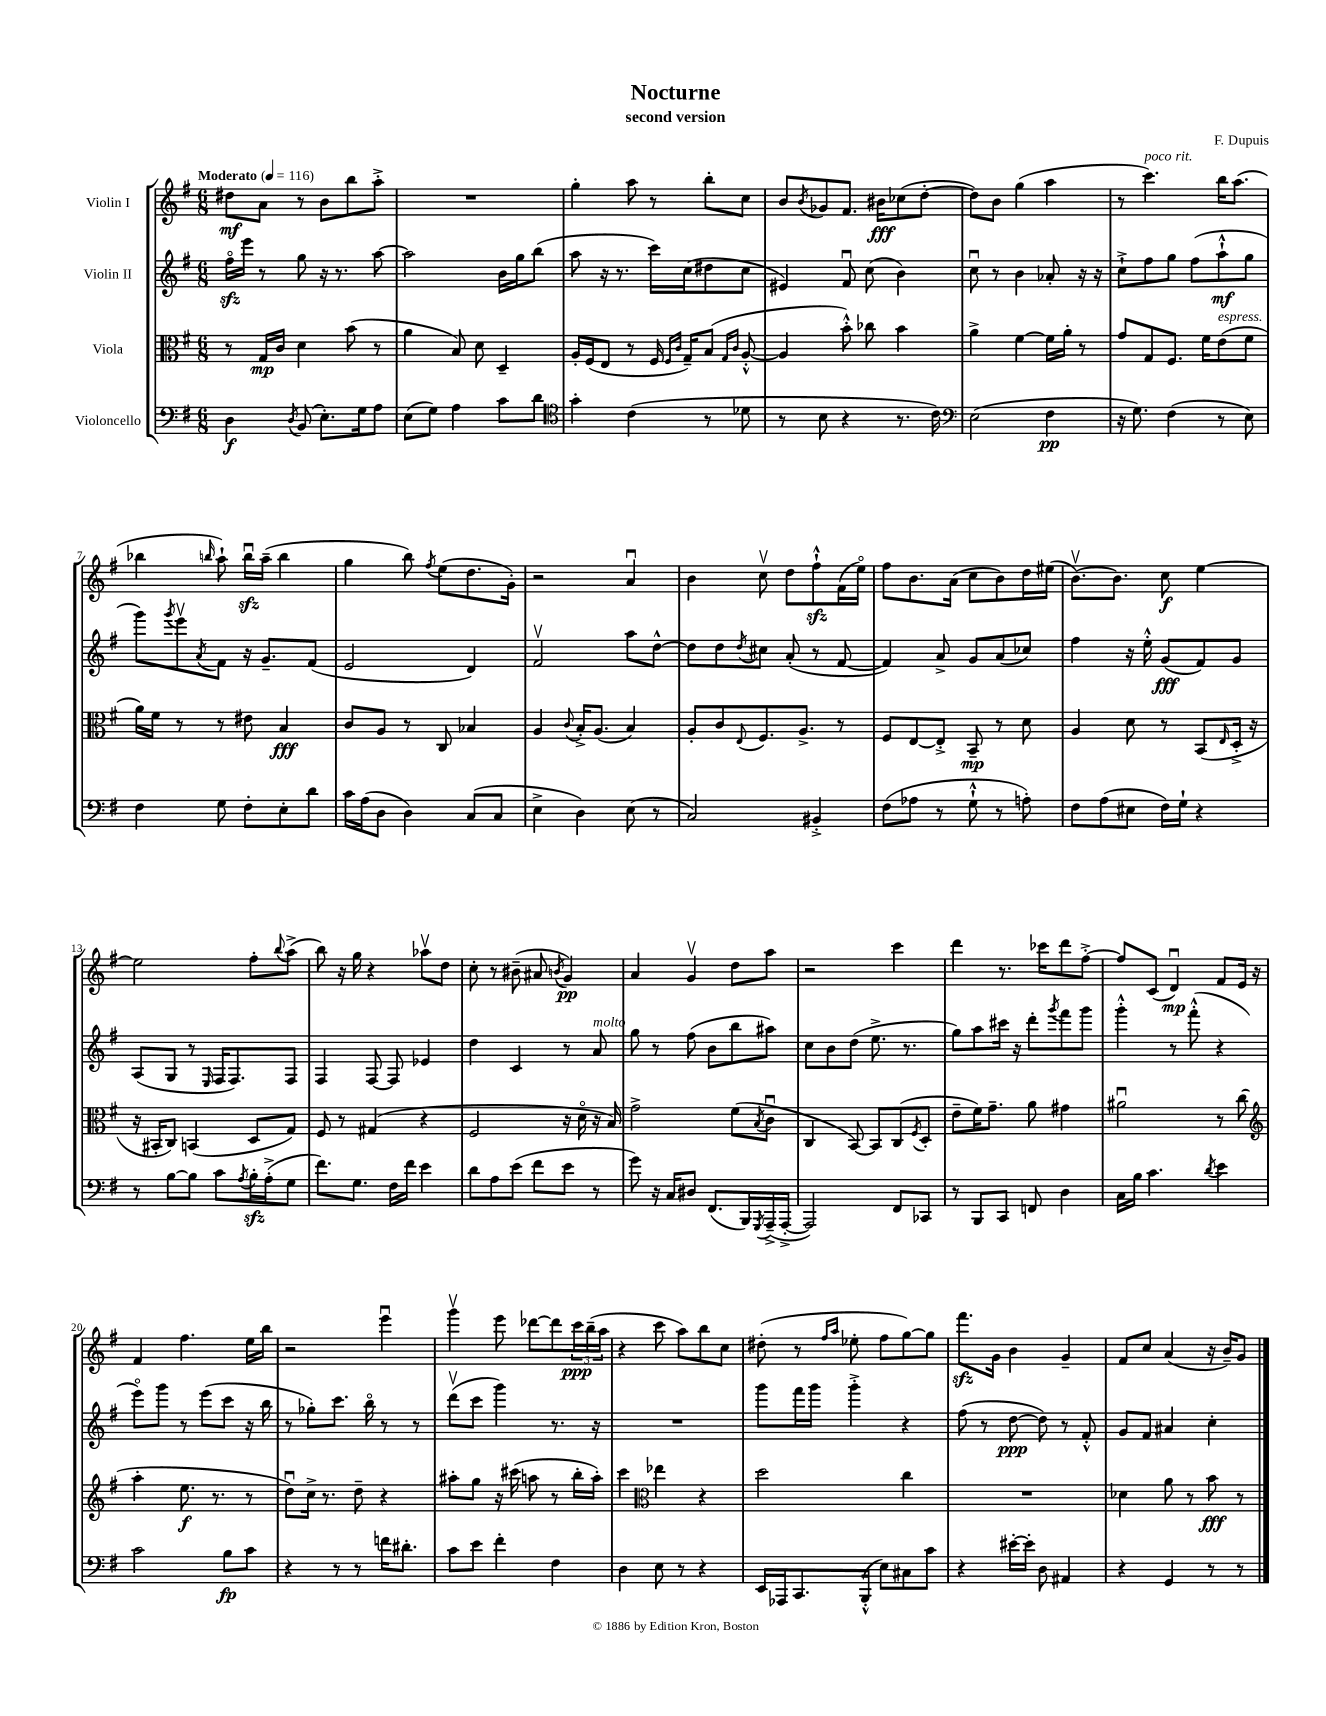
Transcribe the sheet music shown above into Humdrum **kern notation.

**kern	**dynam	**kern	**dynam	**kern	**dynam	**kern	**dynam
*part4	*part4	*part3	*part3	*part2	*part2	*part1	*part1
*staff4	*staff4	*staff3	*staff3	*staff2	*staff2	*staff1	*staff1
*I"Violoncello	*	*I"Viola	*	*I"Violin II	*	*I"Violin I	*
*clefF4	*	*clefC3	*	*clefG2	*	*clefG2	*
*k[f#]	*	*k[f#]	*	*k[f#]	*	*k[f#]	*
*M6/8	*	*M6/8	*	*M6/8	*	*M6/8	*
*MM116	*	*MM116	*	*MM116	*	*MM116	*
=1	=1	=1	=1	=1	=1	=1	=1
!	!	!	!	!	!	!LO:TX:a:B:t=Moderato	!
4D\	f	8r	.	16ff#zz\LL	.	8dd#X\L	mf
.	.	.	.	16eee\JJ	.	.	.
.	.	16G/LL	mp	8r	.	8a\J	.
.	.	16c/JJ	.	.	.	.	.
8qD/	.	.	.	.	.	.	.
(8BB/	.	4d\	.	8gg\	.	8r	.
8.E'\L)	.	.	.	16r	.	8b\L	.
.	.	.	.	8.r	.	.	.
.	.	(8b\	.	.	.	8bb\	.
16G\k	.	.	.	.	.	.	.
8A\J	.	8r	.	[8aa\	.	8aa'^\J	.
=2	=2	=2	=2	=2	=2	=2	=2
(8E\L	.	4a\	.	2aa\]	.	2.r	.
8G\J)	.	.	.	.	.	.	.
4A\	.	8B/)	.	.	.	.	.
.	.	8d\	.	.	.	.	.
8c\L	.	4D~/	.	16b\LL	.	.	.
.	.	.	.	16gg\J	.	.	.
8d\J	.	.	.	(8bb\J	.	.	.
=3	=3	=3	=3	=3	=3	=3	=3
*clefC4	*	*	*	*	*	*	*
4g'\	.	16A'/LL	.	8aa\	.	4gg'\	.
.	.	(16F#/J	.	.	.	.	.
.	.	8E/J	.	16r	.	.	.
.	.	.	.	8.r	.	.	.
(4c\	.	8r	.	.	.	8aa\	.
.	.	16F#/	.	16ccc\LL)	.	8r	.
.	.	16qqF#/LL	.	.	.	.	.
.	.	16qqc/JJ	.	.	.	.	.
.	.	16G~/KL)	.	(16cc\J	.	.	.
8r	.	(8B/J	.	8dd#X\	.	8bb'\L	.
.	.	16qqG/LL	.	.	.	.	.
.	.	16qqc/JJ	.	.	.	.	.
8d-X\	.	[8A'^^/	.	8cc\J	.	8cc\J	.
=4	=4	=4	=4	=4	=4	=4	=4
8r	.	4A/]	.	4e#X/)	.	8b/L	.
.	.	.	.	.	.	8qb/	.
8B\	.	.	.	.	.	8g-X/	.
4r	.	8b'^^\)	.	8f#u/	.	8.f#/J	.
.	.	8cc-X\	.	(8cc\	.	.	.
.	.	.	.	.	.	16b#X\KL	fff
8.r	.	4b\	.	4b\)	.	(8cc-X\	.
.	.	.	.	.	.	[8dd'\J	.
16c\)	.	.	.	.	.	.	.
=5	=5	=5	=5	=5	=5	=5	=5
*clefF4	*	*	*	*	*	*	*
(2E\	.	4a^\	.	8ccu\	.	8dd\L])	.
.	.	.	.	8r	.	8b\J	.
.	.	[4f#\	.	4b\	.	(4gg\	.
4F#\	pp	16f#\LL]	.	8a-X'/	.	4aa\	.
.	.	16a'\JJ	.	.	.	.	.
.	.	8r	.	16r	.	.	.
.	.	.	.	16r	.	.	.
=6	=6	=6	=6	=6	=6	=6	=6
16r	.	8g/L	.	8cc`^\L	.	8r	.
8.G\)	.	.	.	.	.	.	.
!	!	!	!	!	!	!LO:TX:a:i:t=poco rit.	!
.	.	8G/	.	8ff#\	.	4.ccc\)	.
(4F#\	.	8.F#/J	.	8gg\J	.	.	.
.	.	.	.	(8ff#\L	.	.	.
.	.	16f#\KL	.	.	.	.	.
!	!	!LO:TX:a:i:t=espress.	!	!	!	!	!
8r	.	(8e\	.	8aa`^^\	mf	16bb\KL	.
.	.	.	.	.	.	(8.aa\J	.
8E\)	.	8f#\J	.	8gg\J	.	.	.
!!LO:LB:g=z
=7	=7	=7	=7	=7	=7	=7	=7
4F#\	.	16a\LL)	.	8ggg\L)	.	4bb-X\	.
.	.	16f#\JJ	.	.	.	.	.
.	.	.	.	8qggg/	.	.	.
.	.	8r	.	8eeev\	.	.	.
.	.	.	.	8qa/	.	16qqbbn/	.
8G\	.	8r	.	8f#\J	.	8aa`\)	.
8F#'\L	.	8e#X\	.	16r	.	16bbzzu\LL	.
.	.	.	.	8.g~/L	.	(16aa~\JJ	.
8E'\	.	4B/	fff	.	.	4bb\	.
8d\J	.	.	.	(8f#/J	.	.	.
=8	=8	=8	=8	=8	=8	=8	=8
16c\LL	.	8c/L	.	2e/	.	4gg\	.
(16A\J	.	.	.	.	.	.	.
8D\J	.	8A/J	.	.	.	.	.
4D\)	.	8r	.	.	.	8bb\)	.
.	.	.	.	.	.	8qff#/	.
.	.	8C/	.	.	.	(8ee\L	.
(8C/L	.	4B-X/	.	4d/)	.	8.dd\	.
8C/J	.	.	.	.	.	.	.
.	.	.	.	.	.	16g'\Jk)	.
=9	=9	=9	=9	=9	=9	=9	=9
4E^\	.	4A/	.	2f#v/	.	2r	.
.	.	8qqc/	.	.	.	.	.
4D\)	.	16B'^/KL	.	.	.	.	.
.	.	(8.A/J	.	.	.	.	.
(8E\	.	4B/)	.	8aa\L	.	4au/	.
8r	.	.	.	[8dd^^\J	.	.	.
=10	=10	=10	=10	=10	=10	=10	=10
2C/)	.	8A'/L	.	8dd\L]	.	4b\	.
.	.	8c/	.	8dd\	.	.	.
.	.	8qqE/	.	8qdd/	.	.	.
.	.	8.F#/	.	8cc#X\J	.	8ccv\	.
.	.	.	.	(8a'/	.	8dd\L	.
.	.	8.A^/J	.	.	.	.	.
4BB#X'^/	.	.	.	8r	.	8ff#zz`^^\	.
.	.	8r	.	[8f#/	.	(16f#\L	.
.	.	.	.	.	.	16ee\JJ)	.
=11	=11	=11	=11	=11	=11	=11	=11
(8F#\L	.	8F#/L	.	4f#/])	.	8ff#\L	.
8A-X\J	.	[8E/	.	.	.	8.b\	.
8r	.	8E'^/J]	.	8a^/	.	.	.
.	.	.	.	.	.	(16a\Jk	.
8G`^^\	.	8BB~/	mp	8g/L	.	8cc\L	.
8r	.	8r	.	(8a/	.	8b\)	.
8An'\)	.	8d\	.	8cc-X/J)	.	16dd\L	.
.	.	.	.	.	.	(16ee#X\JJ	.
=12	=12	=12	=12	=12	=12	=12	=12
8F#\L	.	4A/	.	4ff#\	.	[8.bv\L)	.
(8A\	.	.	.	.	.	.	.
.	.	.	.	.	.	8.b\J]	.
8E#X\J	.	8d\	.	16r	.	.	.
.	.	.	.	16ee'^^\	.	.	.
16F#\LL)	.	8r	.	(8g/L	fff	8cc\	f
16G`\JJ	.	.	.	.	.	.	.
4r	.	(8BB/L	.	8f#/)	.	[4ee\	.
.	.	16qqE/	.	.	.	.	.
.	.	16D'^/Jk	.	8g/J	.	.	.
.	.	16r	.	.	.	.	.
!!LO:LB:g=z
=13	=13	=13	=13	=13	=13	=13	=13
8r	.	16r	.	(8A/L	.	2ee\]	.
.	.	16BB#X'/KL	.	.	.	.	.
[8B\L	.	8C/J)	.	8G/J	.	.	.
8B\J]	.	(4BBn/	.	8r	.	.	.
.	.	.	.	16qqE/	.	.	.
8c\L	.	.	.	16F#/KL	.	.	.
.	.	.	.	8.F#/)	.	.	.
8qA/	.	.	.	.	.	.	.
16Bzz'\L	.	8D/L	.	.	.	8ff#'\L	.
(16A'^\J	.	.	.	.	.	.	.
.	.	.	.	.	.	8qqbb/	.
8G\J	.	8G/J)	.	8F#/J	.	(8aa^\J	.
=14	=14	=14	=14	=14	=14	=14	=14
8.f#\L)	.	8F#/	.	4F#/	.	8bb\)	.
.	.	8r	.	.	.	16r	.
8.G\J	.	.	.	.	.	16gg\	.
.	.	(4G#X/	.	[8F#/	.	4r	.
16F#\LL	.	.	.	8F#/]	.	.	.
16f#\JJ	.	.	.	.	.	.	.
4e\	.	4r	.	4e-X/	.	8aa-Xv\L	.
.	.	.	.	.	.	8dd\J	.
=15	=15	=15	=15	=15	=15	=15	=15
8d\L	.	2F#/	.	4dd\	.	8cc'\	.
8A\	.	.	.	.	.	8r	.
(8e\J	.	.	.	4c/	.	(8b#X~\	.
8f#\L	.	.	.	.	.	8a#X/	.
.	.	.	.	.	.	8qbn/	.
8e\J	.	16r	.	8r	.	4g/)	pp
.	.	16d\	.	.	.	.	.
!	!	!	!	!LO:TX:a:i:t=molto	!	!	!
8r	.	16r	.	8a/	.	.	.
.	.	16B/)	.	.	.	.	.
=16	=16	=16	=16	=16	=16	=16	=16
8g\)	.	2g^\	.	8gg\	.	4a/	.
16r	.	.	.	8r	.	.	.
16C/KL	.	.	.	.	.	.	.
8D#X/J	.	.	.	(8ff#\	.	4gv/	.
(8.FF#/L	.	.	.	8b\L	.	.	.
.	.	(8f#\L	.	8bb\	.	8dd\L	.
16BBB/L)	.	.	.	.	.	.	.
8qGGG/	.	8qB/	.	.	.	.	.
(16AAA~^/	.	8cu\J	.	8aa#X\J)	.	8aa\J	.
[16AAA'^/JJ	.	.	.	.	.	.	.
=17	=17	=17	=17	=17	=17	=17	=17
2AAA/])	.	4C/	.	8cc\L	.	2r	.
.	.	.	.	8b\	.	.	.
.	.	[8BB/)	.	(8dd\J	.	.	.
.	.	8BB/L]	.	8.ee^\	.	.	.
8FF#/L	.	(8C/	.	.	.	4ccc\	.
.	.	.	.	8.r	.	.	.
.	.	8qF#/	.	.	.	.	.
8CC-X/J	.	8D'/J	.	.	.	.	.
=18	=18	=18	=18	=18	=18	=18	=18
8r	.	8e~\L	.	8gg\L)	.	4ddd\	.
8BBB/L	.	16f#\K)	.	8aa\	.	.	.
.	.	8.g~\J	.	.	.	.	.
8CC/J	.	.	.	16ccc#X\Jk	.	8.r	.
.	.	.	.	16r	.	.	.
8FFn/	.	8a\	.	8ddd'\L	.	.	.
.	.	.	.	.	.	16ccc-X\KL	.
.	.	.	.	8qggg/	.	.	.
4D\	.	4g#X\	.	8fff#\	.	8ddd\	.
.	.	.	.	8ggg\J	.	[8ff#'^\J	.
=19	=19	=19	=19	=19	=19	=19	=19
16C\LL	.	2a#Xu\	.	4ggg'^^\	.	8ff#/L]	.
16B\JJ	.	.	.	.	.	.	.
4.c\	.	.	.	.	.	(8c/J	.
.	.	.	.	8r	.	4du/)	mp
.	.	.	.	(8fff#'^^\	.	.	.
8qd/	.	.	.	.	.	.	.
4e\	.	8r	.	4r	.	8f#/L	.
.	.	(8cc\	.	.	.	16e/Jk	.
.	.	.	.	.	.	16r	.
!!LO:LB:g=z
=20	=20	=20	=20	=20	=20	=20	=20
*	*	*clefG2	*	*	*	*	*
2c\	.	4aa'\	.	8eee\L)	.	4f#/	.
.	.	.	.	8ggg\J	.	.	.
.	.	8.ee\	f	8r	.	4.ff#\	.
.	.	.	.	(8eee\L	.	.	.
.	.	8.r	.	.	.	.	.
8B\L	fp	.	.	8ccc\J	.	.	.
8c\J	.	8r	.	16r	.	16ee\LL	.
.	.	.	.	16bb\	.	16bb\JJ	.
=21	=21	=21	=21	=21	=21	=21	=21
4r	.	8ddu\L)	.	8r	.	2r	.
.	.	16cc^\Jk	.	8gg-X'\L)	.	.	.
.	.	8.r	.	.	.	.	.
8r	.	.	.	8.ccc\J	.	.	.
8r	.	8dd~\	.	.	.	.	.
.	.	.	.	16bb\	.	.	.
16fn\KL	.	4r	.	8r	.	4eeeu\	.
8.d#X'\J	.	.	.	.	.	.	.
.	.	.	.	8r	.	.	.
=22	=22	=22	=22	=22	=22	=22	=22
8c\L	.	8aa#X'\L	.	(8dddv\L	.	4gggv\	.
8e\J	.	8gg\J	.	8ccc\J	.	.	.
4f#'\	.	16r	.	4ggg\)	.	8eee\	.
.	.	(16ccc#X\	.	.	.	.	.
.	.	8aan\	.	.	.	[8ddd-X\L	.
4F#\	.	8r	.	8.r	.	8ddd-\]	.
.	.	16bb'\LL	.	.	.	24ccc\L	ppp
.	.	.	.	.	.	(24bb~\	.
.	.	16aa'\JJ)	.	16r	.	.	.
.	.	.	.	.	.	24aa\JJ	.
=23	=23	=23	=23	=23	=23	=23	=23
4D\	.	4ccc\	.	2.r	.	4r	.
*	*	*clefC3	*	*	*	*	*
8E\	.	4ee-X\	.	.	.	8ccc\	.
8r	.	.	.	.	.	8aa\L)	.
4r	.	4r	.	.	.	8bb\	.
.	.	.	.	.	.	8cc\J	.
=24	=24	=24	=24	=24	=24	=24	=24
16EE/LL	.	2dd\	.	8ggg\L	.	(8dd#X'\	.
16AAA-X/J	.	.	.	.	.	.	.
8.CC/	.	.	.	16fff#\L	.	8r	.
.	.	.	.	16ggg\JJ	.	.	.
.	.	.	.	.	.	16qqff#/LL	.
.	.	.	.	.	.	16qqaa/JJ	.
.	.	.	.	4ggg'^\	.	8ee-X'\	.
(16BBB'^^/Jk	.	.	.	.	.	.	.
8E\L)	.	.	.	.	.	8ff#\L	.
8C#X\	.	4cc\	.	4r	.	[8gg\)	.
8c\J	.	.	.	.	.	8gg\J]	.
=25	=25	=25	=25	=25	=25	=25	=25
4r	.	2.r	.	(8ff#\	.	8.fff#zz\L	.
.	.	.	.	8r	.	.	.
.	.	.	.	.	.	16g\Jk	.
[16e#X'\LL	.	.	.	[8dd\	ppp	4b\	.
16e#'\JJ]	.	.	.	.	.	.	.
8D\	.	.	.	8dd\])	.	.	.
4AA#X/	.	.	.	8r	.	4g~/	.
.	.	.	.	8f#'^^/	.	.	.
=26	=26	=26	=26	=26	=26	=26	=26
4r	.	4d-X\	.	8g/L	.	8f#/L	.
.	.	.	.	8f#/J	.	8cc/J	.
4GG/	.	8a\	.	4a#X/	.	(4a/	.
.	.	8r	.	.	.	.	.
8r	.	8b\	fff	4cc'\	.	16r	.
.	.	.	.	.	.	16b~/KL)	.
8r	.	8r	.	.	.	8g/J	.
==	==	==	==	==	==	==	==
*-	*-	*-	*-	*-	*-	*-	*-
